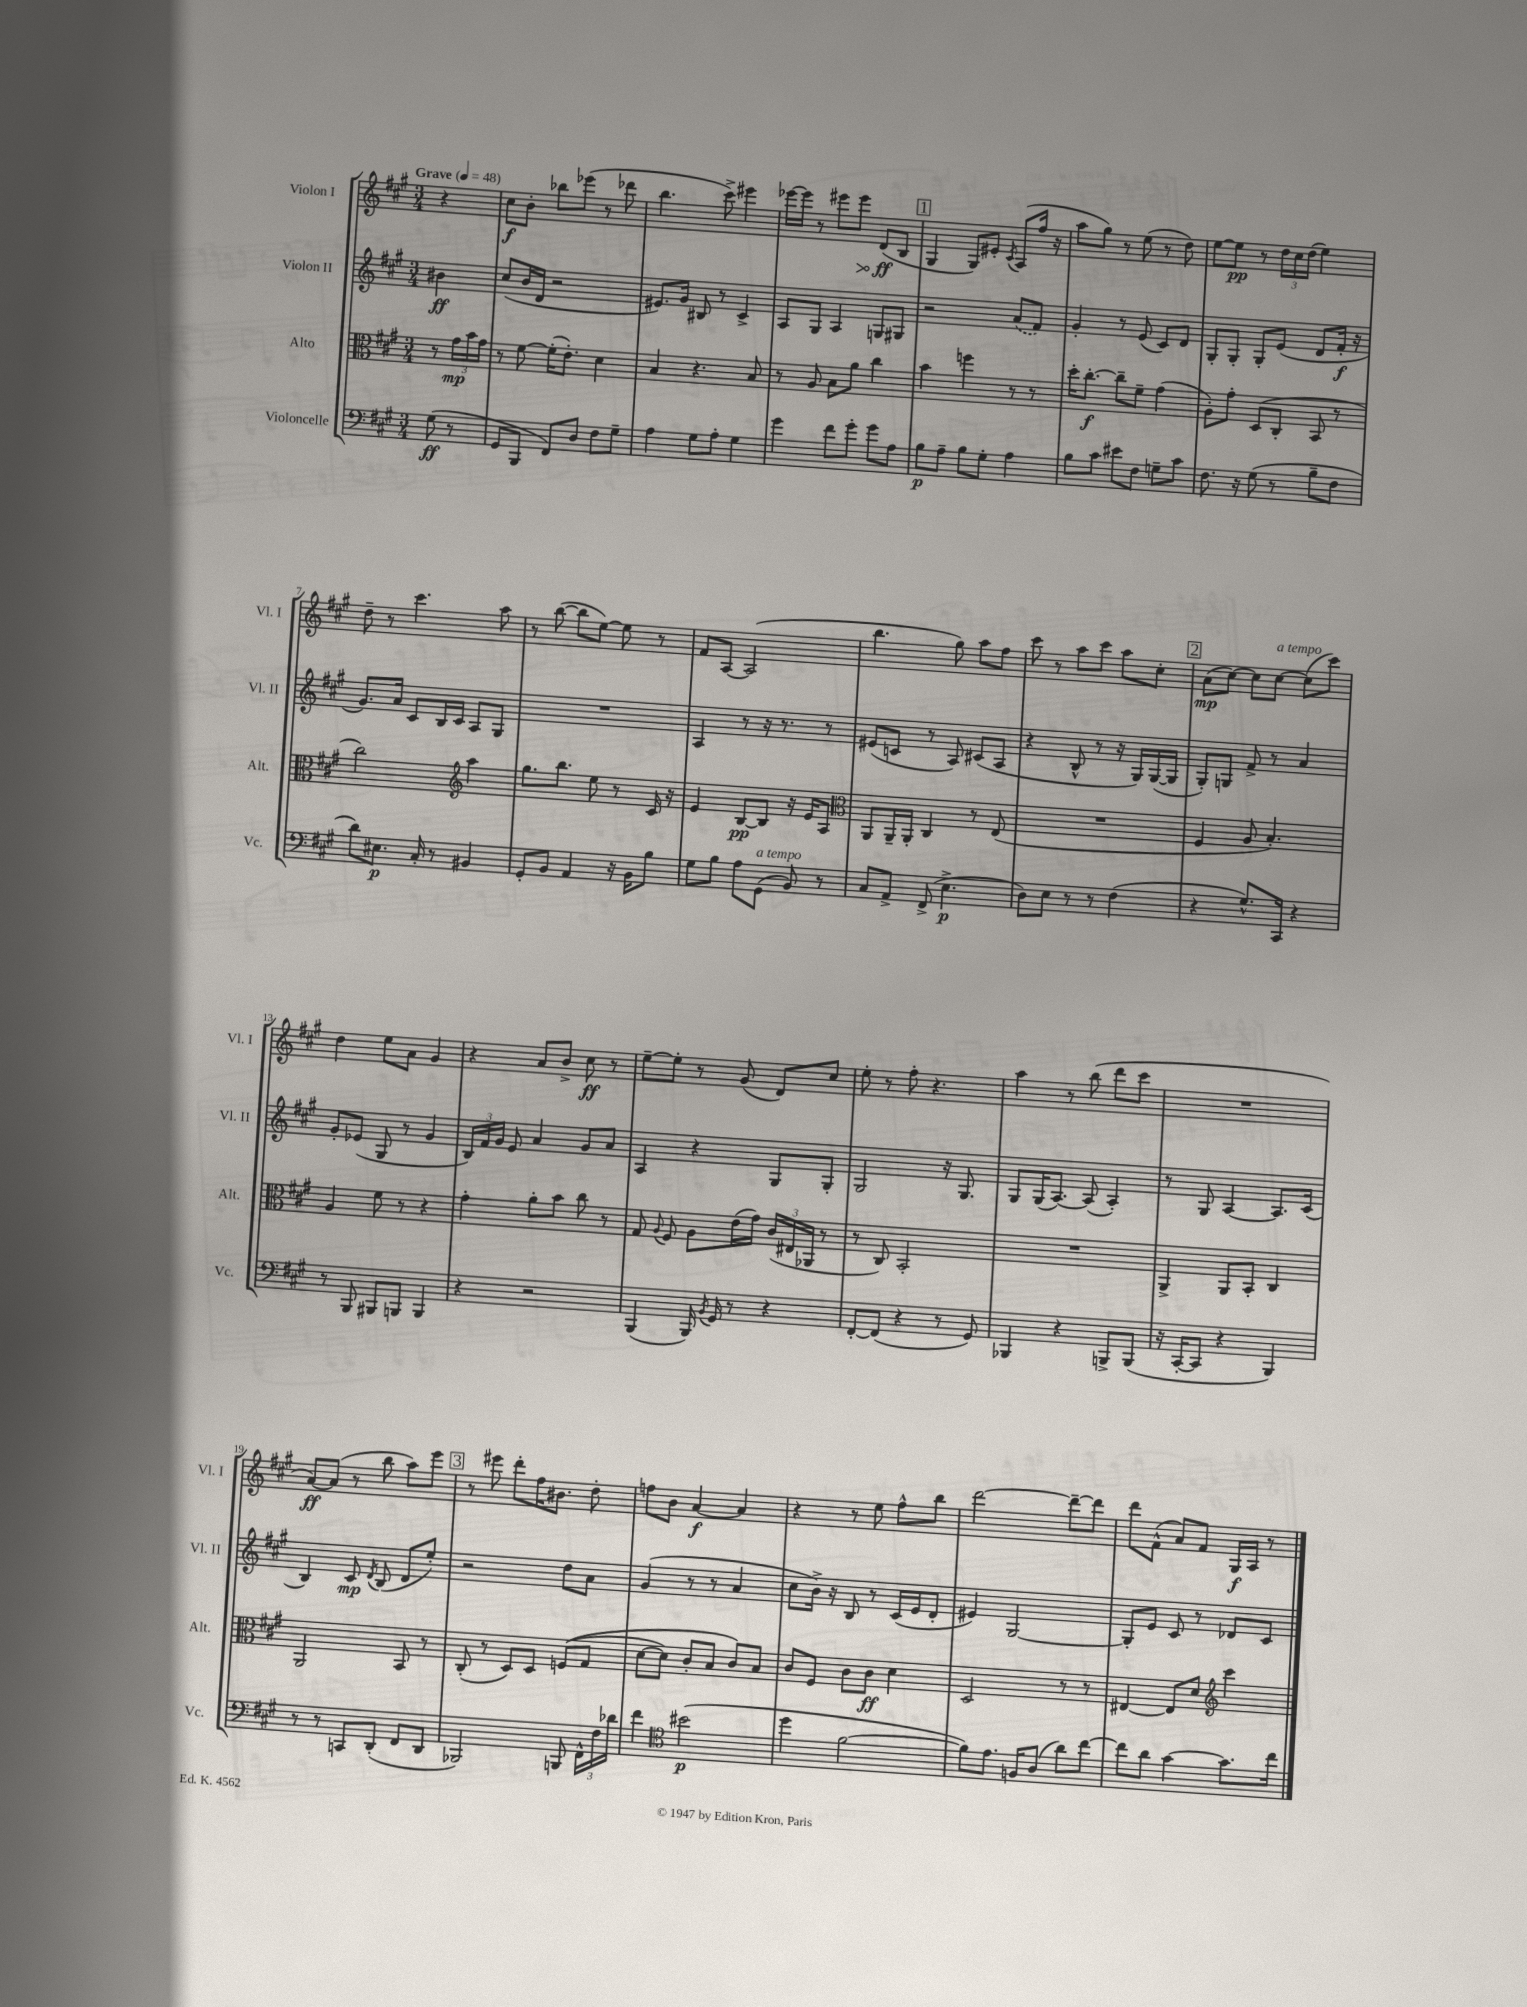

**kern	**kern	**kern	**kern
*staff4	*staff3	*staff2	*staff1
*clefF4	*clefC3	*clefG2	*clefG2
*k[f#c#g#]	*k[f#c#g#]	*k[f#c#g#]	*k[f#c#g#]
*M3/4	*M3/4	*M3/4	*M3/4
*MM48	*MM48	*MM48	*MM48
(8G#\	8r	4b#\	4r
8r	24g#\LL	.	.
.	24b\	.	.
.	24g#\JJ	.	.
=	=	=	=
8GG#/L	8r	(8cc#/L	8cc#\L
8BBB/J	[8f#\	16b/L	8b'\J
.	.	16d/JJ	.
8FF#/L)	(16f#'\]LK	2r	8bb-\L
.	8.e'\J)	.	.
8D/J	.	.	(8eee-\J
8F#\L	4d\	.	8r
8G#~\J	.	.	8ddd-\
=	=	=	=
4A\	4B/	8.e#/L)	4.bb\
.	.	16g#/Jk	.
8G#\L	4.r	8B#/	.
8A'\J	.	8r	8ccc#^\)
4G#\	.	4c#^/	4eee#\
.	8B/	.	.
=	=	=	=
4g#\	8r	8A/L	[16eee-\LL
.	.	.	16eee-\]JJ
.	8A/	8G#/J	8r
8f#\L	8B\L	4A/	8eee#\L
8g#'\J	8a\J	.	8eee#\J
8g#\L	4cc#\	8G/L	(8d/L
8A\J	.	8G#/J	8B/J
=	=	=	=
8B\L	4b\	2r	4G#/
8A~\J	.	.	.
8B\L	4ff\	.	8G#/L)
8G#'\J	.	.	8e#'/J
.	.	.	8qc#/
4A\	8r	(8a/L	(8A/L
.	8r	8f#/J)	16ff#/Jk
.	.	.	16r
=	=	=	=
8B\L	16dd'\LK	4g#'/	8aa\L
.	[8.cc#'\J	.	.
8c#\J	.	.	8gg#\J)
8e#\L	8cc#~\]L	8r	8r
8F#\J	8f#~\J	(8e/	(8ee\
8G~\L	(4g#\	8c#/L)	8r
8c#\J	.	8d/J	8dd\)
=	=	=	=
8.F#\	8A'\L)	8G#'/L	[8ee\L
.	8g#'\J	8G#'/J	8ee\]J
16r	.	.	.
(8G#\	(8D/L	8G#'/L	8r
8r	8C#'/J	(8e/J	24dd\LL
.	.	.	24cc#\
.	.	.	(24dd\JJ
8B~\L	8BB/	8d/L	4ee\)
8F#\J	8r	16f#'/Jk	.
.	.	16r	.
=	=	=	=
8d\L)	2cc#\)	8.g#/L)	8dd~\
8.E#\J	.	.	8r
.	.	16a/Jk	.
.	.	8c#/L	4.ccc#\
16C#'/	.	.	.
8r	.	16B/L	.
.	.	16c#/JJ	.
*	*clefG2	*	*
4BB#/	4aa\	8A/L	.
.	.	8G#/J	8aa\
=	=	=	=
8GG#'/L	8.gg#\L	2.r	8r
8BB/J	.	.	([8bb\
.	8.bb\J	.	.
4AA/	.	.	8bb\]L
.	8ee\	.	[8ee\J)
16r	8r	.	8ee\]
16BB\LK	.	.	.
8B\J	16c#/	.	8r
.	16r	.	.
=	=	=	=
8G#\L	4e/	4A/	8f#/L
8B\J	.	.	[8A/J
8A\L	[8B/L	8r	(2A/]
(8GG#\J	8B/]J	16r	.
.	.	8.r	.
8BB/)	16r	.	.
.	16e/LK	.	.
8r	8A/J	8r	.
=	=	=	=
*	*clefC3	*	*
8C#/L	8AA/L	(8e#/L	4.bb\
8AA^/J	16AA~/L	8c/J	.
.	16AA'/JJ	.	.
(8FF#^/	4C#/	8r	.
4.E^\	.	8A/)	8gg#\)
.	8r	(8c#/L	8aa\L
.	(8E/	8A/J	8ff#\J
=	=	=	=
8D\L)	2.r	4r	8ccc#\
8E\J	.	.	8r
8r	.	8B^^/	8aa\L
8r	.	8r	8ccc#\J
(4F#\	.	16r	8aa\L
.	.	16G#/LL)	.
.	.	([16G#/	8cc#'\J
.	.	16G#/]JJ	.
=	=	=	=
4r	4F#/	8G#'/L)	(8a\L
.	.	8G/J	[8cc#\J)
8.G#^^/L)	8A/	8f#^/	8cc#\]L
.	4.B'/)	8r	[8cc#\J
16CC#/Jk	.	.	.
4r	.	4a/	(8cc#\]L
.	.	.	8ccc#\J)
=	=	=	=
8r	4A/	8g#'/L	4dd\
8BBB/	.	(8e-/J	.
8BBB#/L	8f#\	8G#/	8ee\L
8BBB/J	8r	8r	8a\J
4BBB/	4r	4g#/	4g#/
=	=	=	=
4r	4g#'\	24B/LL)	4r
.	.	24f#/	.
.	.	24g#/JJ	.
.	.	8e/	.
2r	8a'\L	4a/	8a/L
.	8b\J	.	8b^/J
.	8cc#\	8g#/L	8cc#\
.	8r	8a/J	8r
=	=	=	=
(4BBB/	8G#/	4A/	[8ee~\L
.	8qqA/	.	.
.	8F#/	.	8ee'\]J
16BBB/)	8A\L	4r	8r
8qBB/	.	.	.
16GG#/	.	.	.
8r	(16e\L	.	(8g#/
.	16g#\JJ)	.	.
4r	(24c#/LL	8G#/L	8d/L)
.	24E#/	.	.
.	24AA-/JJ	.	.
.	8r	8G#'/J	8cc#/J
=	=	=	=
[8FF#'/L	8r	2G#/	8ee'\
(8FF#/]J	8C#/)	.	8r
4r	2BB'/	.	8ff#'\
.	.	.	4.r
8r	.	16r	.
.	.	8.G#/	.
8GG#/)	.	.	.
=	=	=	=
4BBB-/	2.r	8G#/L	4aa\
.	.	(16G#/K	.
.	.	[8.A/J)	.
4r	.	.	8r
.	.	(8A/]	(8bb\
8BBB^/L	.	4A'/)	8ddd\L
(8BBB/J	.	.	8ccc#\J
=	=	=	=
16r	4AA^/	8r	2.r
[16CC#'/LK	.	.	.
8CC#/]J	.	8G#/	.
4r	8AA/L	[4A/	.
.	8BB'/J	.	.
4BBB/)	4C#/	8.A/]L	.
.	.	(16c#/Jk	.
=	=	=	=
8r	2AA/	4B/)	[8a/L)
8r	.	.	(8a/]J
8CC/L	.	8c#/	8r
.	.	8qd/	.
(8DD'/J	.	(8B/	8bb\
8FF#/L	8BB/	8d/L	8aa\L)
8DD/J	8r	8ee'/J)	8eee\J
=	=	=	=
2BBB-/)	(8C#'/	2r	8r
.	8r	.	8eee#\
.	8D/L)	.	8ddd'\L
.	8D/J	.	16ff#\K
.	.	.	8.b#\J
8BBB/	&((8F/L	8dd\L	.
24FF#^^\LL	8G#/J	8a\J	8dd'\
24F#\	.	.	.
24d-\JJ	.	.	.
=	=	=	=
4f#\	[8d\L	(4g#/	8ff\L
.	8d\]J)	.	8b\J
*clefC4	*	*	*
(2b#\	8c#'/L	8r	[4a/
.	8B/J	8r	.
.	8c#/L&)	4a/	4a/]
.	8B/J	.	.
=	=	=	=
4dd\	8c#/L	8cc#\L	4r
.	8F#/J	16b^\Jk)	.
.	.	16r	.
[2f#\	8c#\L	8B/	8r
.	8c#\J	8r	8ee\
.	4d\	(16c#/LL	8ff#^^\L
.	.	16e/J	.
.	.	8d'/J	8bb\J
=	=	=	=
8f#\]L)	2D/	4e#/)	[2ddd\
8.e\J	.	.	.
.	.	[2G#/	.
16F/LK	.	.	.
(8A/J	.	.	.
8a\L)	8r	.	8ddd~\_L
[8cc#\J	8r	.	8ddd\]J
=	=	=	=
8cc#\]L	[4E#/	8G#'/]L	8ddd\L
8a\J	.	8e/J	(8f#^^\J
[4g#\	8E#/]L	8c#/	8a/L)
.	8d/J	8r	8f#/J
*	*clefG2	*	*
8.g#\]L	4ccc#\	8d-/L	16G#/LL
.	.	.	16A/JJ
.	.	8c#/J	8r
16cc#\Jk	.	.	.
==	==	==	==
*-	*-	*-	*-
